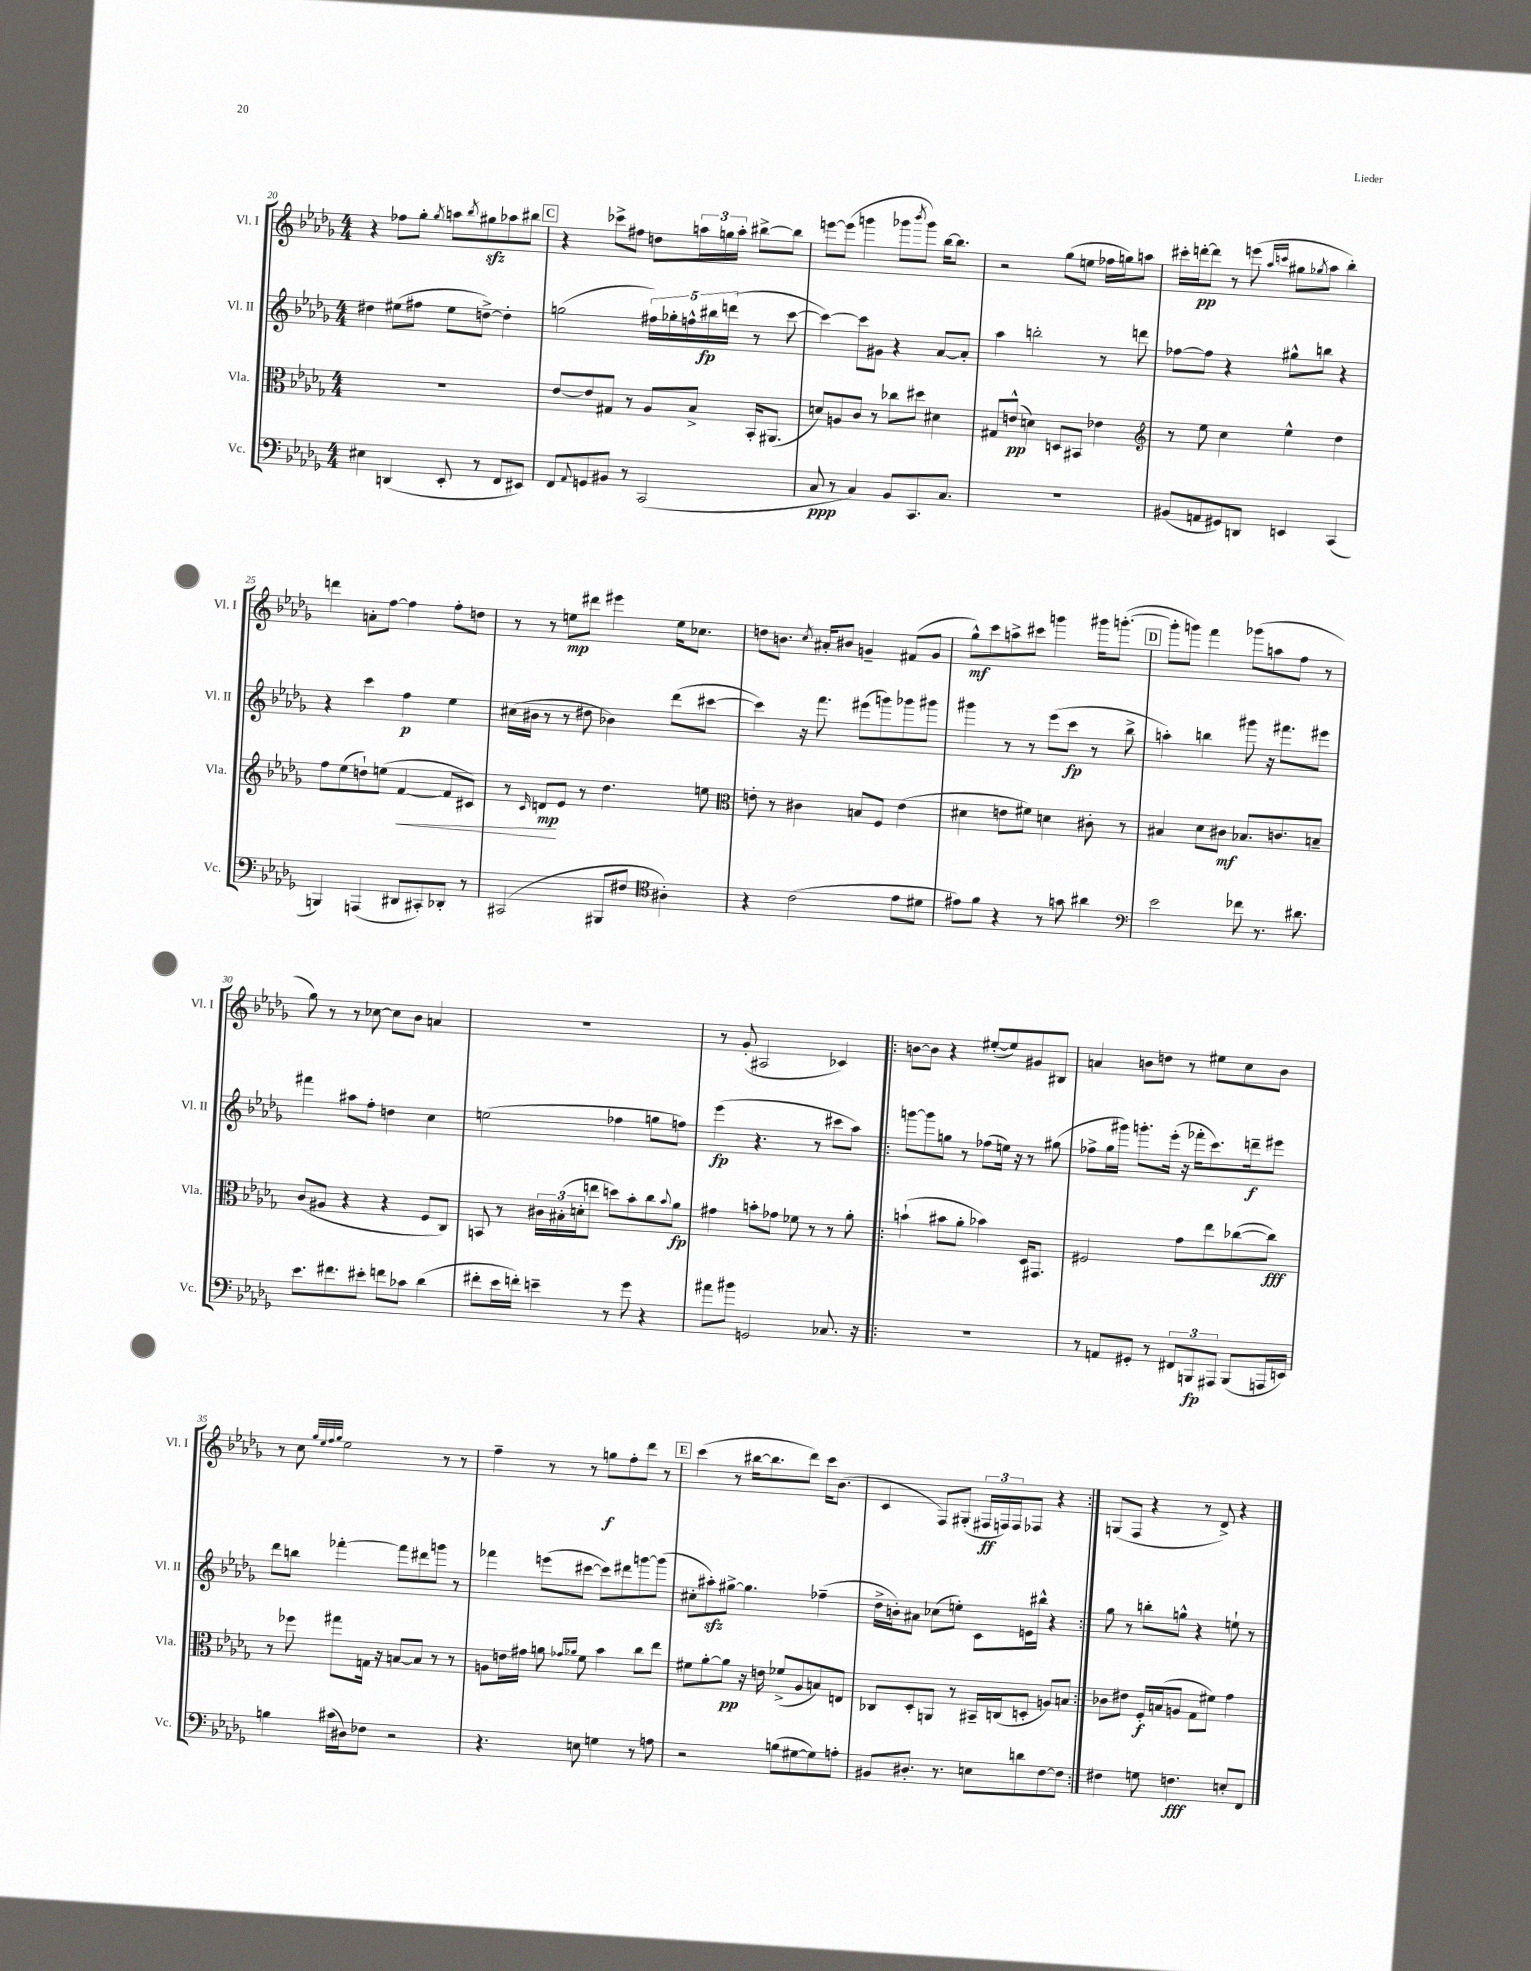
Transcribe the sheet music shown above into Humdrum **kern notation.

**kern	**kern	**kern	**kern
*staff4	*staff3	*staff2	*staff1
*clefF4	*clefC3	*clefG2	*clefG2
*k[b-e-a-d-g-]	*k[b-e-a-d-g-]	*k[b-e-a-d-g-]	*k[b-e-a-d-g-]
*M4/4	*M4/4	*M4/4	*M4/4
4E#	1r	4dd#	4r
(4DD	.	(8ee#	8ff-
.	.	8ff#	8gg-'
.	.	.	8qgg-
8EE-'	.	8ee#	8aa
.	.	.	8qbb-
8r	.	[8dd^)	8gg#
8FF	.	4dd']	8aa-
8EE#)	.	.	8bb#
=	=	=	=
8FF	[8e-	(2gg	4r
8qqAA-	.	.	.
8GG	8e-]	.	.
8BB#	8G#	.	8ccc-^
8r	8r	.	8ff#
(2CC	8A-	20ff#)	8dd
.	.	20gg-'	.
.	.	20ff^^	.
.	8B-^	.	24aa
.	.	20bb#	.
.	.	.	24gg
.	.	(20ddd	.
.	.	.	24aa'
.	16BB-'	8r	[8bb#^
.	(8.AA#	.	.
.	.	[8ccc	8bb#]
=	=	=	=
8C	8d)	4ccc_)	[8eee
8r	8A	.	(8eee]
4C)	8c	8ccc]	4ggg
.	8r	8g#	.
8BB-	8cc-	4r	8ggg-
.	.	.	8qbbb-
8.CC	8dd#	.	8ggg-)
.	4d#	[8a-	[16bb-
8.C	.	.	8.bb-]
.	.	8a-']	.
=	=	=	=
1r	8G#	4aa-	2r
.	(8e^^	.	.
.	4d)	2bb'	.
.	8D	.	(8gg-
.	8BB#	.	8ee
.	4e-	8r	16ff-
.	.	.	16gg)
.	.	8ddd	8aa
=	=	=	=
*	*clefG2	*	*
(8BB#	8r	[8ff-	16ccc#'
.	.	.	[16ddd'
8AA	8ee-	8ff-]	8ddd]
8GG#)	4cc	4r	8r
8DD	.	.	(8eee
.	.	.	16qqaa-
.	.	.	16qqccc
4EE	4ee-^^	8gg#^^	8gg#
.	.	.	8qgg-
.	.	8bb	8aa-
(4CC	4dd-	4r	4bb-')
=	=	=	=
4BBB)	8ff	4r	4ddd
.	(8ee-	.	.
(4AAA	8dd`)	4ccc	8a'
.	(8ee	.	[8ff
8DD#	[4f	4ff	4ff]
8CC#')	.	.	.
8DD-'	8f]	4ee-	8ff'
8r	8c#)	.	8dd
=	=	=	=
(2CC#	8r	(16cc#	8r
.	.	16b#	.
.	16qqc	.	.
.	8d	8r	8r
.	8e-	8r	8ee
.	8r	8dd#	8ddd#
8BBB#	4.dd-	4b-)	4eee#
8F#	.	.	.
*clefC4	*	*	*
4A#')	.	(8ddd-	16ee
.	.	.	8.cc-
.	8ee	[8ccc#	.
=	=	=	=
*	*clefC3	*	*
4r	8e'	4ccc#])	8dd
.	8r	.	8.b
(2c	4c#	16r	.
.	.	.	8qcc
.	.	8.fff	16a#'
.	.	.	8b#
.	8B	(8eee#	4g~
.	8F	8ggg)	.
8e-	(4e	8ggg-	(8f#
8d#	.	8ggg#	8g
=	=	=	=
8e#)	4d#	4ggg#	8gg-^^)
8f	.	.	8ccc
4r	8e	8r	8aa^
.	8f#)	8r	8ccc#
8r	4d	(8eee-	4ggg
8g	.	8ccc	.
4a#	8c#'	8r	16ggg#
.	.	.	([8.ggg'
.	8r	8bb-^	.
=	=	=	=
*clefF4	*	*	*
2e-	4B#	4aa')	8ggg']
.	.	.	8ggg)
.	8d-	4bb	4fff
.	8c#	.	.
8f-	8.B-	8ggg#	(8ggg-
8.r	.	16r	8aa
.	8.c	8.fff#	.
.	.	.	8ff
8.d#	.	.	.
.	8B~	8eee#	8r
=	=	=	=
8.e-	(8c	4fff#	8gg-)
.	8A#	.	8r
8.f#	.	.	.
.	4r	8aa#	8r
8e#'	.	8ff'	[8cc-
8f	4r	4dd	8cc-]
8c-	.	.	8b-
(4d-	8F	4cc	4a
.	8C)	.	.
=	=	=	=
8f#'	8BB	(2ee	1r
16e-	8r	.	.
16f')	.	.	.
4e~	24c#	.	.
.	(24B#'	.	.
.	24d'	.	.
.	8ee	.	.
8r	8dd)	4ff-	.
8g-	8b-'	.	.
4r	8cc	8gg	.
.	8qqb-	.	.
.	8a-	8ff)	.
=	=	=	=
8a#	4g#	(4eee-	8r
8b#	.	.	(8g-'
2GG	8b'	4.r	2A#
.	8g-	.	.
.	8f-	.	.
.	8r	8r	.
8.C-	8r	8ccc#	4c-)
.	8a-'	8aa-)	.
16r	.	.	.
=!|:	=!|:	=!|:	=!|:
1r	(4b`	[8ggg	[8b
.	.	8ggg]	8b]
.	8b#	8gg	4r
.	8a-'	8r	.
.	4b-)	(8ff-	([8ee#'
.	.	16ee)	8ee#])
.	.	16r	.
.	16D-	8r	8g#
.	8.GG#	.	.
.	.	(8gg#	8B#
=	=	=	=
8r	2F#	8ff-^	4a
8AA	.	16gg-	.
.	.	16ggg#)	.
8GG#'	.	8.ggg'	8b
8r	.	.	8dd
.	.	(16eee-'	.
12FF#	8g-	16r	8r
.	.	16fff-'	.
12BBB	.	.	.
.	8ee-	8.ccc)	8ee#
12AAA#	.	.	.
(8BBB	([8cc-	.	8cc
.	.	16ddd~	.
16AAA	8cc-])	8eee#	8b
16EE)	.	.	.
=	=	=	=
4B	8r	8ddd-	8r
.	8ff-	8bb	8cc
.	.	.	32qqgg-
.	.	.	32qqee-
.	.	.	32qqff
.	.	.	32qqgg-
(16c#	8gg#	[4fff-'	2ee-
16D#)	.	.	.
8F-	16G	.	.
.	16r	.	.
2r	[8B	8fff-]	.
.	8B]	8ddd#	.
.	8r	8ggg	8r
.	8r	8r	8r
=	=	=	=
4.r	8A	4fff-	4ff~
.	16e	.	.
.	16g#	.	.
.	8a	(8eee	8r
.	16qqg-	.	.
.	16qqa-	.	.
8E	8f	[8ccc#	8r
4G	4b-	8ccc#])	8gg
.	.	8ddd#	8ff'
8r	8cc	[8ggg	8ddd-
8A	8ee-	(8ggg]	8r
=	=	=	=
2r	8f#	8cc#'	(4ccc
.	[8a-'	8aa#')	.
.	8a-]	[8gg#^	8r
.	16r	4.gg#]	[16bb#
.	16e	.	8.bb#]
(8B	(8f-^	.	.
[8G#	8A-	.	8ddd-)
8G#])	8B)	(4ff-~	16ccc
.	.	.	(8.b-
8A'	8E	.	.
=	=	=	=
8BB#	8C-	16dd-^	4c
.	.	16b')	.
8.D#'	8D-'	8a#	.
.	8AA	(8cc-	8F)
8.r	.	.	.
.	8r	8ee')	(8G#'
8E	16BB#~	8c	24F#
.	.	.	24F)
.	(16C	.	.
.	.	.	24F
8d	8D'	16e	8F-
.	.	16bb#^^	.
[8F	8A)	4r	4r
8F]	8B	.	.
=:|!	=:|!	=:|!	=:|!
4F#	8c-	8gg-	(8G
.	8e#	8r	8F
8G	16F'	8bb'	4r
.	(16B	.	.
4.F	8A	8gg^^	.
.	8G-	4r	8r
.	8f#)	.	8d-^)
8E'	4g-	8ee`	4r
8FF	.	8r	.
==	==	==	==
*-	*-	*-	*-
